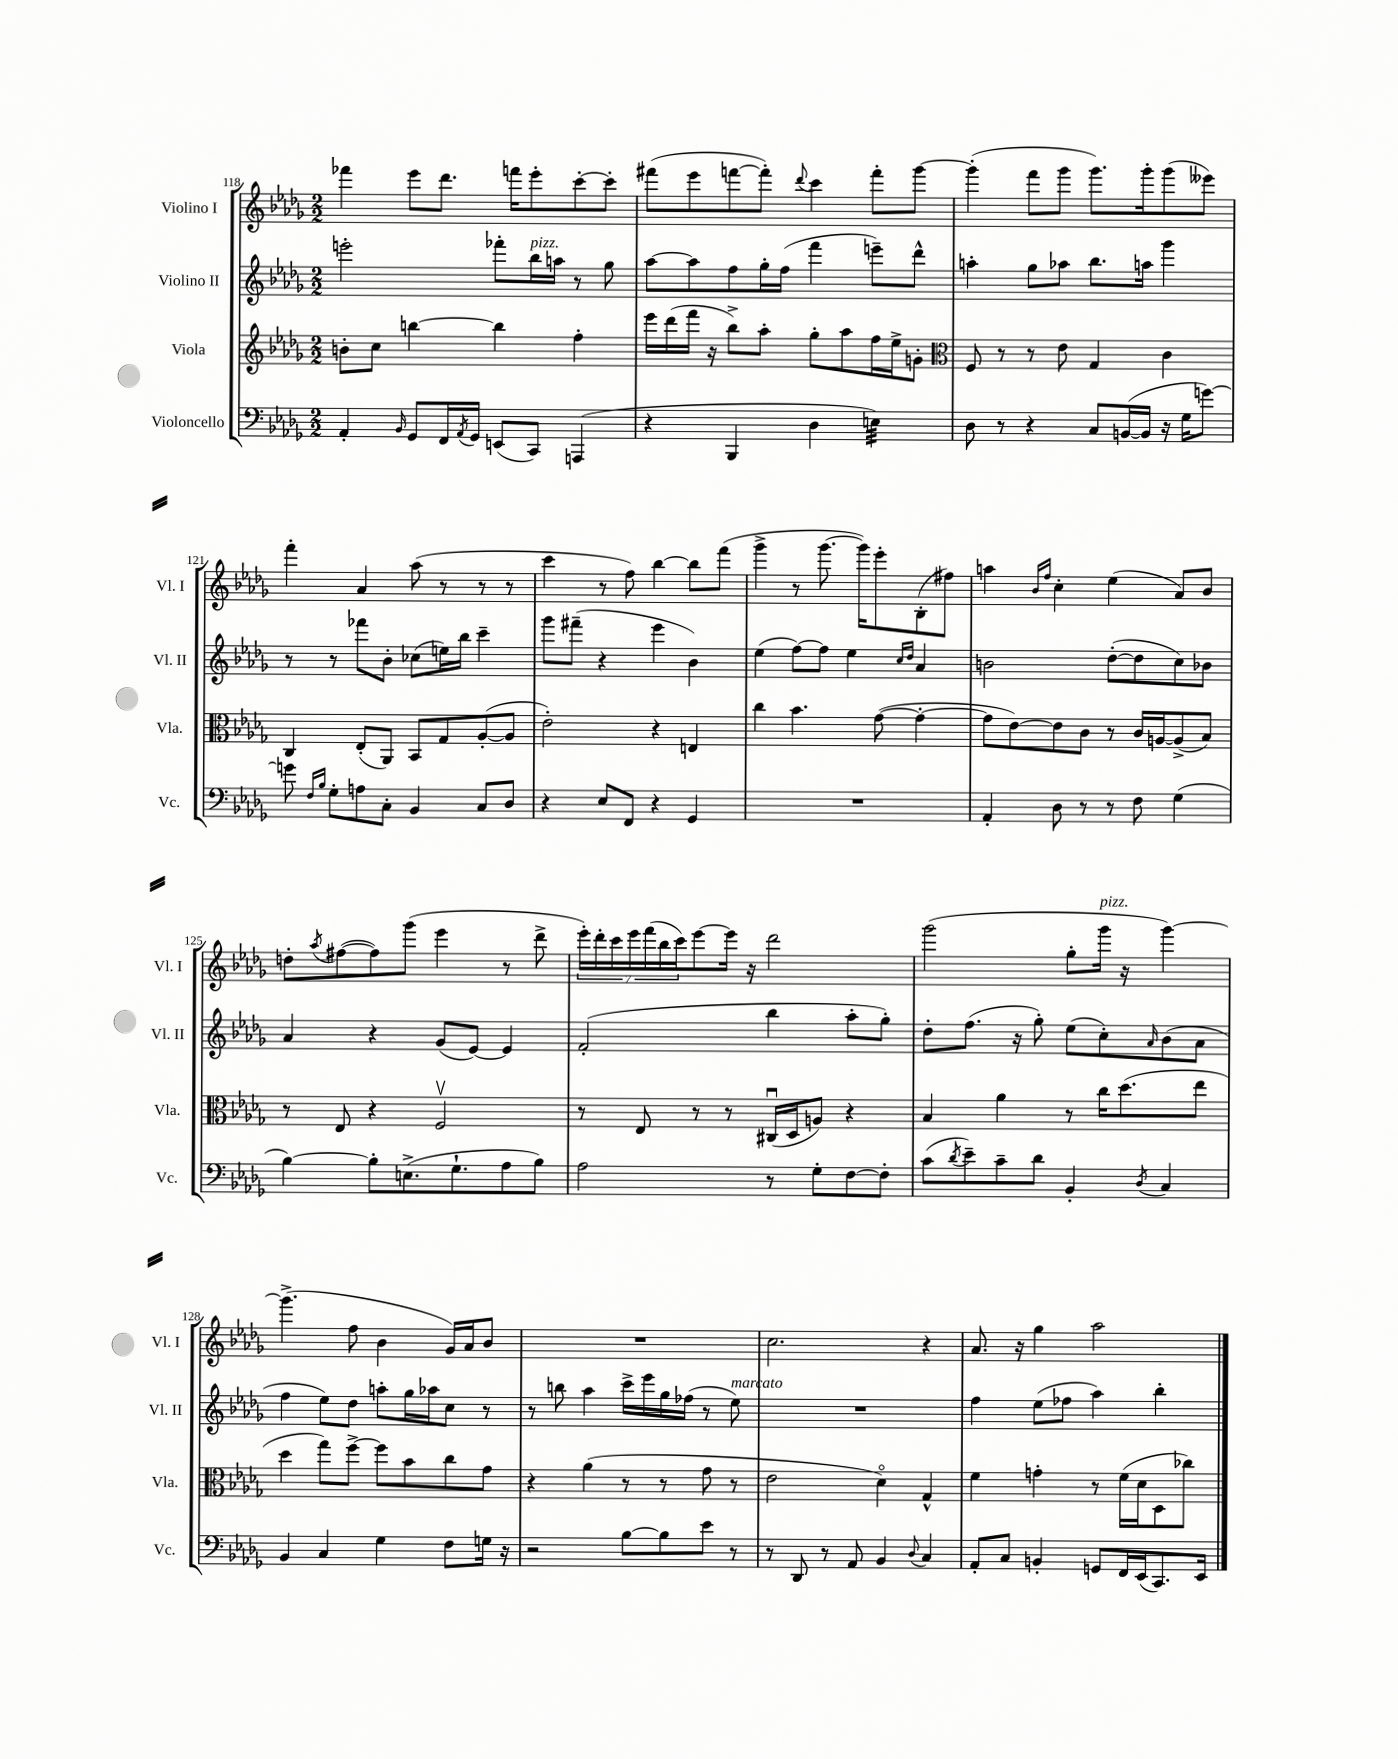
<<
\new StaffGroup <<
\new Staff = "s0" \with { instrumentName = "Violino I" shortInstrumentName = "Vl. I" } {
    \clef treble \key des \major \numericTimeSignature \time 2/2
    fes'''4 ees'''8 des'''8. f'''16 ees'''8-. c'''8~-. c'''8-. |
    fis'''8( ees'''8 f'''8~ f'''8-.) \appoggiatura { des'''8 } c'''4 f'''8-. ges'''8~ |
    ges'''4-.( f'''8 ges'''8 ges'''8.) ges'''16-. ges'''8( eeses'''8) |
    f'''4-. aes'4 aes''8( r8 r8 r8 |
    c'''4 r8 f''8) bes''4~ bes''8 f'''8( |
    ges'''4-> r8 ges'''8.~ ges'''16) ees'''8-. bes8-.( fis''8) |
    a''4 \grace { bes'16 f''16 } c''4-. ees''4( aes'8) bes'8 |
    d''8-. \acciaccatura { aes''8 } fis''8~( fis''8) ges'''8( ees'''4 r8 des'''8-> |
    \tuplet 7/4 { ees'''16-.) des'''16-. c'''16 ees'''16 f'''16( bes''16 c'''16) } ees'''8~ ees'''16 r16 des'''2 |
    ges'''2( ges''8-. ges'''16^\markup { \italic "pizz." } r16 ges'''4~) |
    ges'''4.->( f''8 bes'4 ges'16) aes'16 bes'8 |
    R1 |
    c''2. r4 |
    aes'8. r16 ges''4 aes''2 \bar "|." |
}
\new Staff = "s1" \with { instrumentName = "Violino II" shortInstrumentName = "Vl. II" } {
    \clef treble \key des \major \numericTimeSignature \time 2/2
    e'''2-. fes'''8-. bes''16^\markup { \italic "pizz." } a''16 r8 ges''8 |
    aes''8~ aes''8 f''8 ges''16-. f''16( f'''4 e'''8--) des'''8-^ |
    a''4-. ges''8 aes''8 bes''8. a''16 ges'''4 |
    r8 r8 fes'''8 bes'8-. ces''8( e''16) bes''16 c'''4-- |
    ges'''8 fis'''8--( r4 ees'''4 bes'4) |
    ees''4( f''8~) f''8 ees''4 \grace { c''16 des''16 } aes'4 |
    b'2 des''8~-.( des''8 c''8) bes'8 |
    aes'4 r4 ges'8( ees'8~) ees'4 |
    f'2-.( bes''4 aes''8-. ges''8-.) |
    des''8-. f''8.( r16 ges''8-.) ees''8( c''8-.) \grace { aes'16 } bes'8( aes'8 |
    f''4 ees''8) des''8 a''8-. ges''16 aes''16 c''8 r8 |
    r8 b''8 aes''4 c'''16-> ees'''16 ges''16 fes''16( r8 ees''8^\markup { \italic "marcato" }) |
    R1 |
    f''4 ees''8( fes''8 aes''4) bes''4-. \bar "|." |
}
\new Staff = "s2" \with { instrumentName = "Viola" shortInstrumentName = "Vla." } {
    \clef treble \key des \major \numericTimeSignature \time 2/2
    b'8-. c''8 b''4~ b''4 f''4-. |
    ees'''16 des'''16( f'''16 r16 bes''8->) aes''8-. ges''8-. aes''8 f''16 ees''16-> g'8-. |
    \clef alto f8 r8 r8 ees'8 ges4 c'4 |
    c4 ees8-.( aes,8) bes,8 ges8 aes8~-.( aes8 |
    ees'2-.) r4 e4 |
    c''4 bes'4. ges'8~( ges'4~-. |
    ges'8 ees'8~) ees'8 c'8 r8 c'16 a16~ a8->( bes8) |
    r8 ees8 r4 f2\upbow |
    r8 ees8 r8 r8 cis16\downbow( des16 a8) r4 |
    bes4 aes'4 r8 c''16 des''8.( ees''8 |
    des''4 ges''8) f''8~-> f''8 bes'8 c''8 ges'8 |
    r4 aes'4( r8 r8 ges'8 r8 |
    ees'2 des'4\flageolet) ges4-^ |
    f'4 g'4-. r8 f'16( des'16 des8 ces''8) \bar "|." |
}
\new Staff = "s3" \with { instrumentName = "Violoncello" shortInstrumentName = "Vc." } {
    \clef bass \key des \major \numericTimeSignature \time 2/2
    aes,4-. \grace { bes,16 } ges,8 f,16 \acciaccatura { aes,8 } ges,16 e,8( c,8) a,,4( |
    r4 bes,,4 des4 e4:32) |
    des8 r8 r4 c8 b,16~( b,16 r16 ges16 g'8~) |
    g'8 \grace { f16 bes16 } ges8-. a8 c8-. bes,4 c8 des8 |
    r4 ees8 f,8 r4 ges,4 |
    R1 |
    aes,4-. des8 r8 r8 f8 ges4( |
    bes4~) bes8-. e8.->( ges8.-! aes8 bes8) |
    aes2 r8 ges8-. f8~ f8-. |
    c'8( \acciaccatura { des'8 } ees'8--) c'8-- des'8 bes,4-. \acciaccatura { des8 } c4 |
    bes,4 c4 ges4 f8 g16 r16 |
    r2 bes8~ bes8 ees'8 r8 |
    r8 des,8 r8 aes,8 bes,4 \appoggiatura { des8 } c4 |
    aes,8-. c8 b,4-. g,8 f,16 ees,16( c,8.) ees,16 \bar "|." |
}
>>
>>
\layout { \context { \Score currentBarNumber = #118 } }
